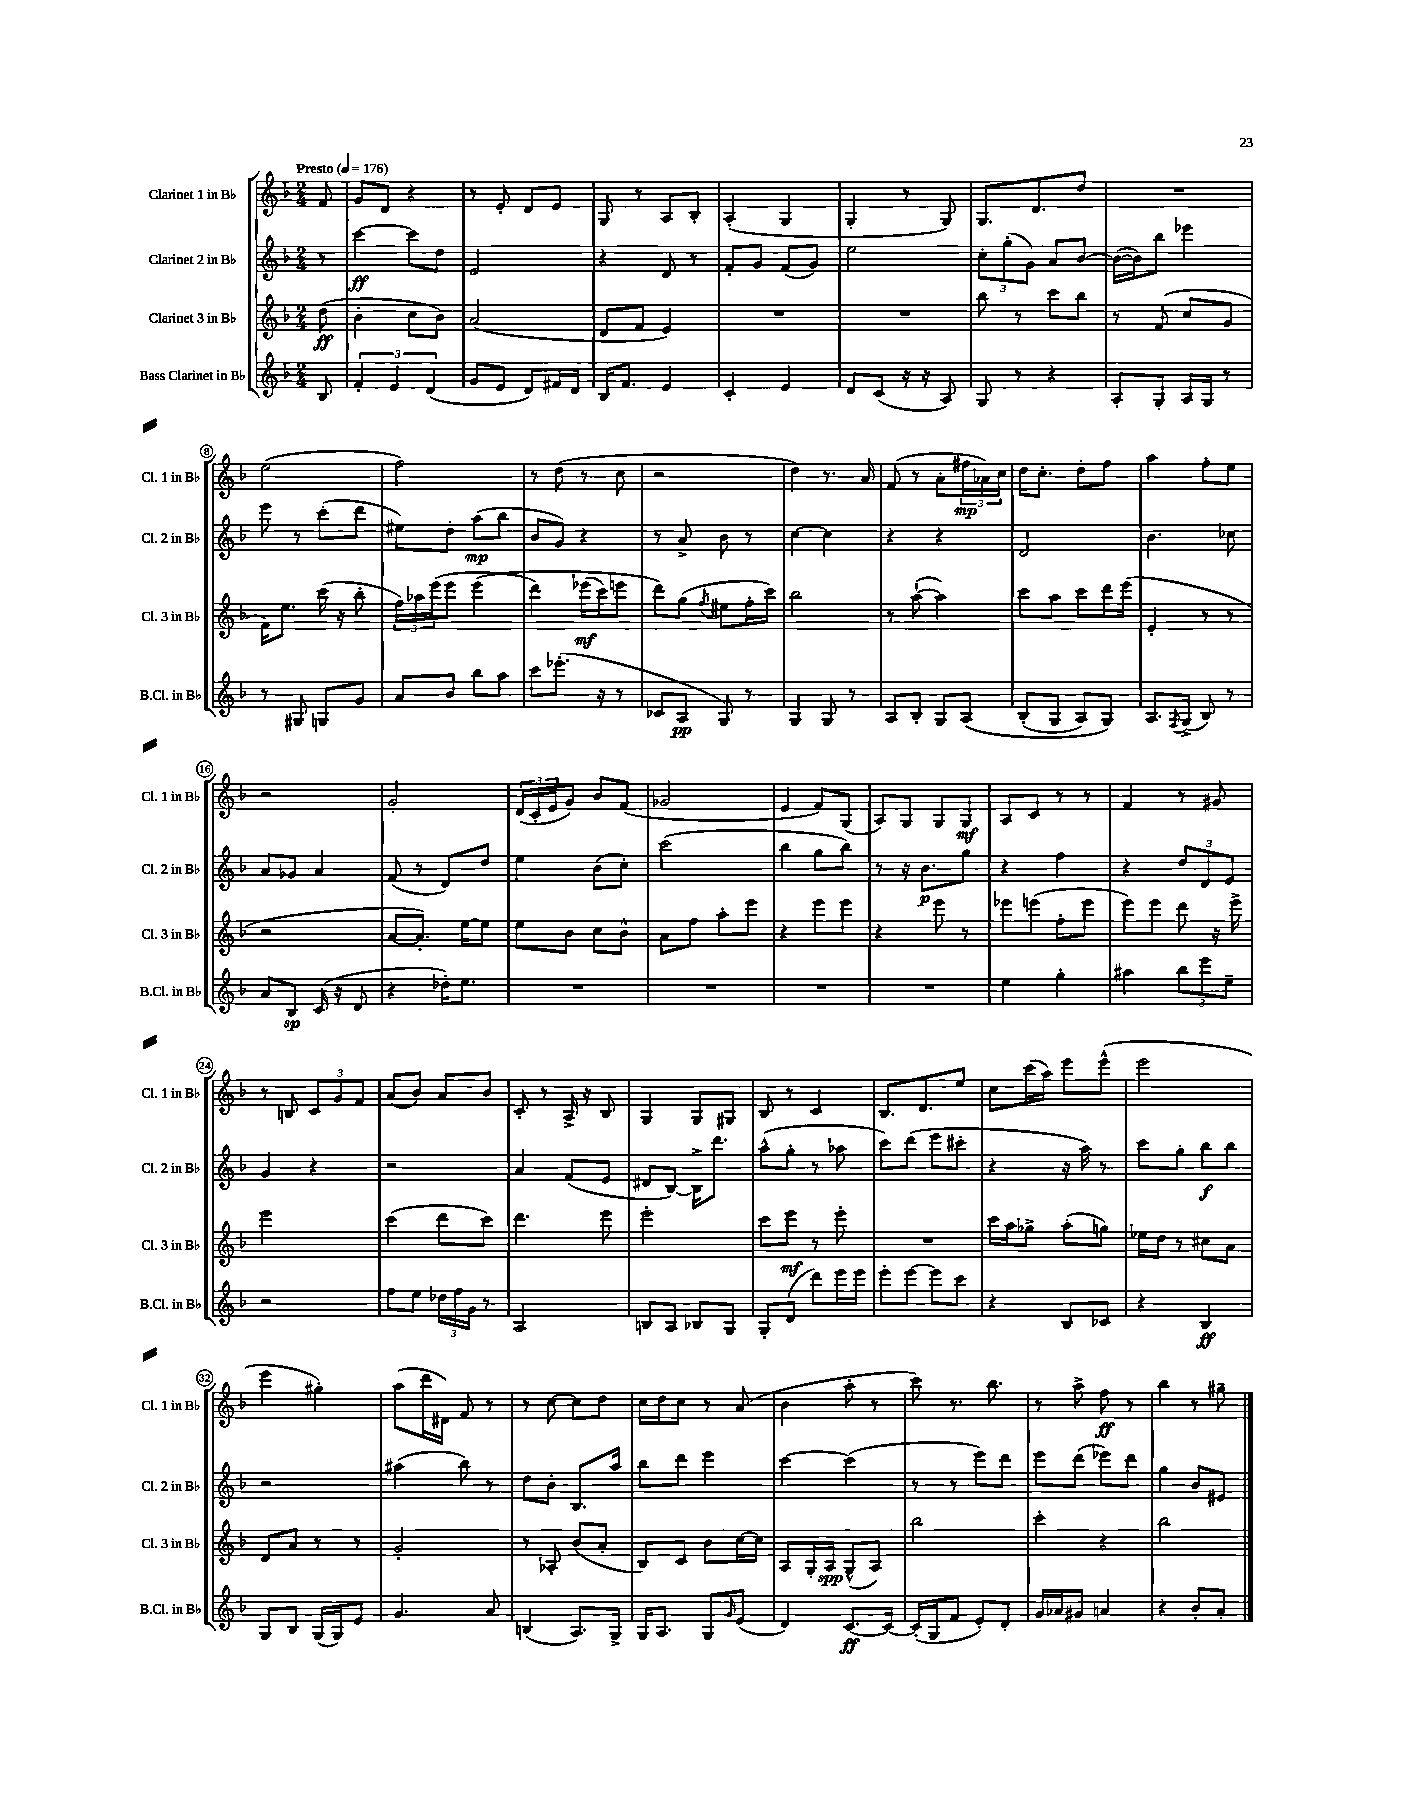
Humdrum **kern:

**kern	**kern	**kern	**kern
*staff4	*staff3	*staff2	*staff1
*clefG2	*clefG2	*clefG2	*clefG2
*k[b-]	*k[b-]	*k[b-]	*k[b-]
*M2/4	*M2/4	*M2/4	*M2/4
*MM176	*MM176	*MM176	*MM176
8B-	(8dd	8r	8f
=	=	=	=
6f'	4b-'	[4ccc	8g
.	.	.	8d
6e	.	.	.
.	8cc	8ccc]	4r
(6d	.	.	.
.	8b-)	8dd	.
=	=	=	=
8g	(2a	2e	8r
8e	.	.	8e'
8d)	.	.	8d
16f#	.	.	8e
16d	.	.	.
=	=	=	=
16B-	8d	4r	8G
8.f	.	.	.
.	8f	.	8r
4e	4e)	8d	8A
.	.	8r	8B-'
=	=	=	=
4c'	2r	8f'	(4A'
.	.	8g	.
4e	.	(8f	4G
.	.	8g)	.
=	=	=	=
8d	2r	2ee	4G'
(8c	.	.	.
16r	.	.	8r
16r	.	.	.
8A)	.	.	8G)
=	=	=	=
8G	8bb-	12cc'	8.G
.	.	(12gg'	.
8r	8r	.	.
.	.	12g)	.
.	.	.	8.d
4r	8ccc	8a	.
.	8bb-	[8b-	8dd
=	=	=	=
8A'	8r	(16b-_	2r
.	.	16b-])	.
8G'	(8f	8bb-	.
16A	8cc	4eee-	.
16G	.	.	.
8r	8g	.	.
=	=	=	=
8r	16f)	8eee	(2ee
.	8.ee	.	.
8G#	.	8r	.
8G	(16ccc	(8ccc'	.
.	16r	.	.
8g	8bb-'	8ddd	.
=	=	=	=
8a	24ff)	8ee#)	2ff)
.	24aa-	.	.
.	(24eee	.	.
8b-	8eee	8dd'	.
8bb-	&(4eee	(8aa	.
8aa	.	8bb-	.
=	=	=	=
8ccc	4ddd)	8b-	8r
(8.eee-'	.	8g)	(8dd
.	(16eee-	4r	8r
16r	16ccc)	.	.
8r	8eee	.	8cc
=	=	=	=
8c-	8ddd&)	8r	2r
8A	(8gg	8a^	.
.	8qff	.	.
8G)	8ee#	8b-	.
8r	16ff'	8r	.
.	16ccc)	.	.
=	=	=	=
4G	2bb-	[4cc	4dd)
8G	.	4cc]	8.r
8r	.	.	.
.	.	.	16a
=	=	=	=
8A	8r	4r	(8f
8B-'	([8aa`	.	8r
8G	4aa])	4r	8a'
&(8A	.	.	24ff#
.	.	.	24a-)
.	.	.	24cc
=	=	=	=
(8B-'	8ccc	2d	16dd
.	.	.	8.cc'
8G	8aa	.	.
8A)	8ccc	.	8dd'
8G&)	16ddd	.	8ff
.	(16eee	.	.
=	=	=	=
8.A	4e'	4.b-	4aa
8qF	.	.	.
(16G^	.	.	.
8B-)	8r	.	8ff'
8r	8r	8cc-	8ee
=	=	=	=
8a	2r	8a	2r
8B-	.	8g-	.
(16c	.	4a	.
16r	.	.	.
8d	.	.	.
=	=	=	=
4r	[8a	(8f	2g'
.	8.a'])	8r	.
16dd-')	.	8d)	.
8.ee	[16ee	.	.
.	8ee]	8dd	.
=	=	=	=
2r	8ee	4ee	(24d
.	.	.	24c'
.	.	.	24e
.	8b-	.	8g)
.	8cc	(8b-	8b-
.	8b-^^	8cc')	(8f
=	=	=	=
2r	8a	(2ccc	2g-
.	8ff	.	.
.	8aa'	.	.
.	8eee	.	.
=	=	=	=
2r	4r	4bb-	4e
.	8eee	8gg	8f)
.	8eee	8bb-)	(8G
=	=	=	=
2r	4r	8r	8A)
.	.	16r	8G
.	.	8.b-	.
.	8eee	.	8G
.	8r	8gg	8G
=	=	=	=
4ee	8eee-	4r	8A
.	(8eee	.	8c
4gg'	8ff'	4ff	8r
.	8eee	.	8r
=	=	=	=
4aa#	8eee)	4r	4f
.	8eee	.	.
12bb-	8ddd	12dd	8r
12eee	.	12d	.
.	16r	.	8g#
12ee~	.	12e	.
.	16eee^	.	.
=	=	=	=
2r	2eee	4g	8r
.	.	.	8B
.	.	4r	12c
.	.	.	12g
.	.	.	12f
=	=	=	=
8ff	(4ccc	2r	(8a
8ee	.	.	8b-)
24dd-	8ddd	.	8a
24ff	.	.	.
24g	.	.	.
8r	8ccc)	.	8b-
=	=	=	=
2A	4.ddd	4a	8c'
.	.	.	8r
.	.	(8f	16A^
.	.	.	16r
.	8eee	8e	8B-
=	=	=	=
8B	2eee'	8d#	4G
8A	.	[8B-)	.
8B-	.	16B-^]	8G
.	.	8.ddd	.
8G	.	.	8G#
=	=	=	=
8G'	8ccc	(8aa^^	8B-
(8d	8eee	8gg'	8r
8ddd)	8r	8r	4c
16eee	8eee'	8aa-	.
16eee	.	.	.
=	=	=	=
8eee'	2r	8ccc)	8.B-
[8eee	.	(8ddd	.
.	.	.	8.d
8eee]	.	8eee	.
8ccc	.	8ccc#'	8ee
=	=	=	=
4r	16ccc	4r	8cc
.	16aa	.	.
.	8gg-^	.	(16ccc
.	.	.	16aa)
8B-	(8aa'	16r	8eee
.	.	16aa)	.
8c-	8gg)	8r	(8eee^^
=	=	=	=
4r	16ee-	8ccc	2eee
.	16dd	.	.
.	8r	8gg'	.
4B-	8cc#	8bb-	.
.	8a	8bb-	.
=	=	=	=
8G	8d	2r	4eee
8B-	8a	.	.
(16G	8r	.	4gg#')
16G)	.	.	.
8e	8r	.	.
=	=	=	=
4.g	2g'	(4aa#	(8aa
.	.	.	16ddd
.	.	.	16d#)
.	.	8bb-)	8f
8a	.	8r	8r
=	=	=	=
(4B	8r	8dd	8r
.	8A-'	8b-'	[8cc
8.A)	(8b-	8.B-	8cc]
.	8a'	.	8dd
16G^	.	16aa	.
=	=	=	=
16G	8B-)	8bb-	16cc
8.A	.	.	16dd
.	8c	8ddd	8cc
8G	8b-	4eee	8r
16qqg	.	.	.
(8e	[16cc	.	(8a
.	16cc]	.	.
=	=	=	=
4d)	8A	[4ccc	4b-
.	16G'	.	.
.	16A	.	.
[8.c	(8G^^	(4ccc]	8aa'
.	8A)	.	8r
16c_	.	.	.
=	=	=	=
(16c']	2bb-	8r	8ccc)
16G	.	.	.
8f	.	8r	8.r
8e')	.	8eee)	.
.	.	.	8.bb-
8d'	.	8ddd	.
=	=	=	=
16g	4ccc'	8eee	8r
16a-	.	.	.
8g#	.	(8ddd	8aa^
4a	4r	8eee-)	8ff
.	.	8ddd	8r
=	=	=	=
4r	2bb-	4gg	4bb-
8b-'	.	8b-	8r
8a'	.	8e#	8gg#~
==	==	==	==
*-	*-	*-	*-
